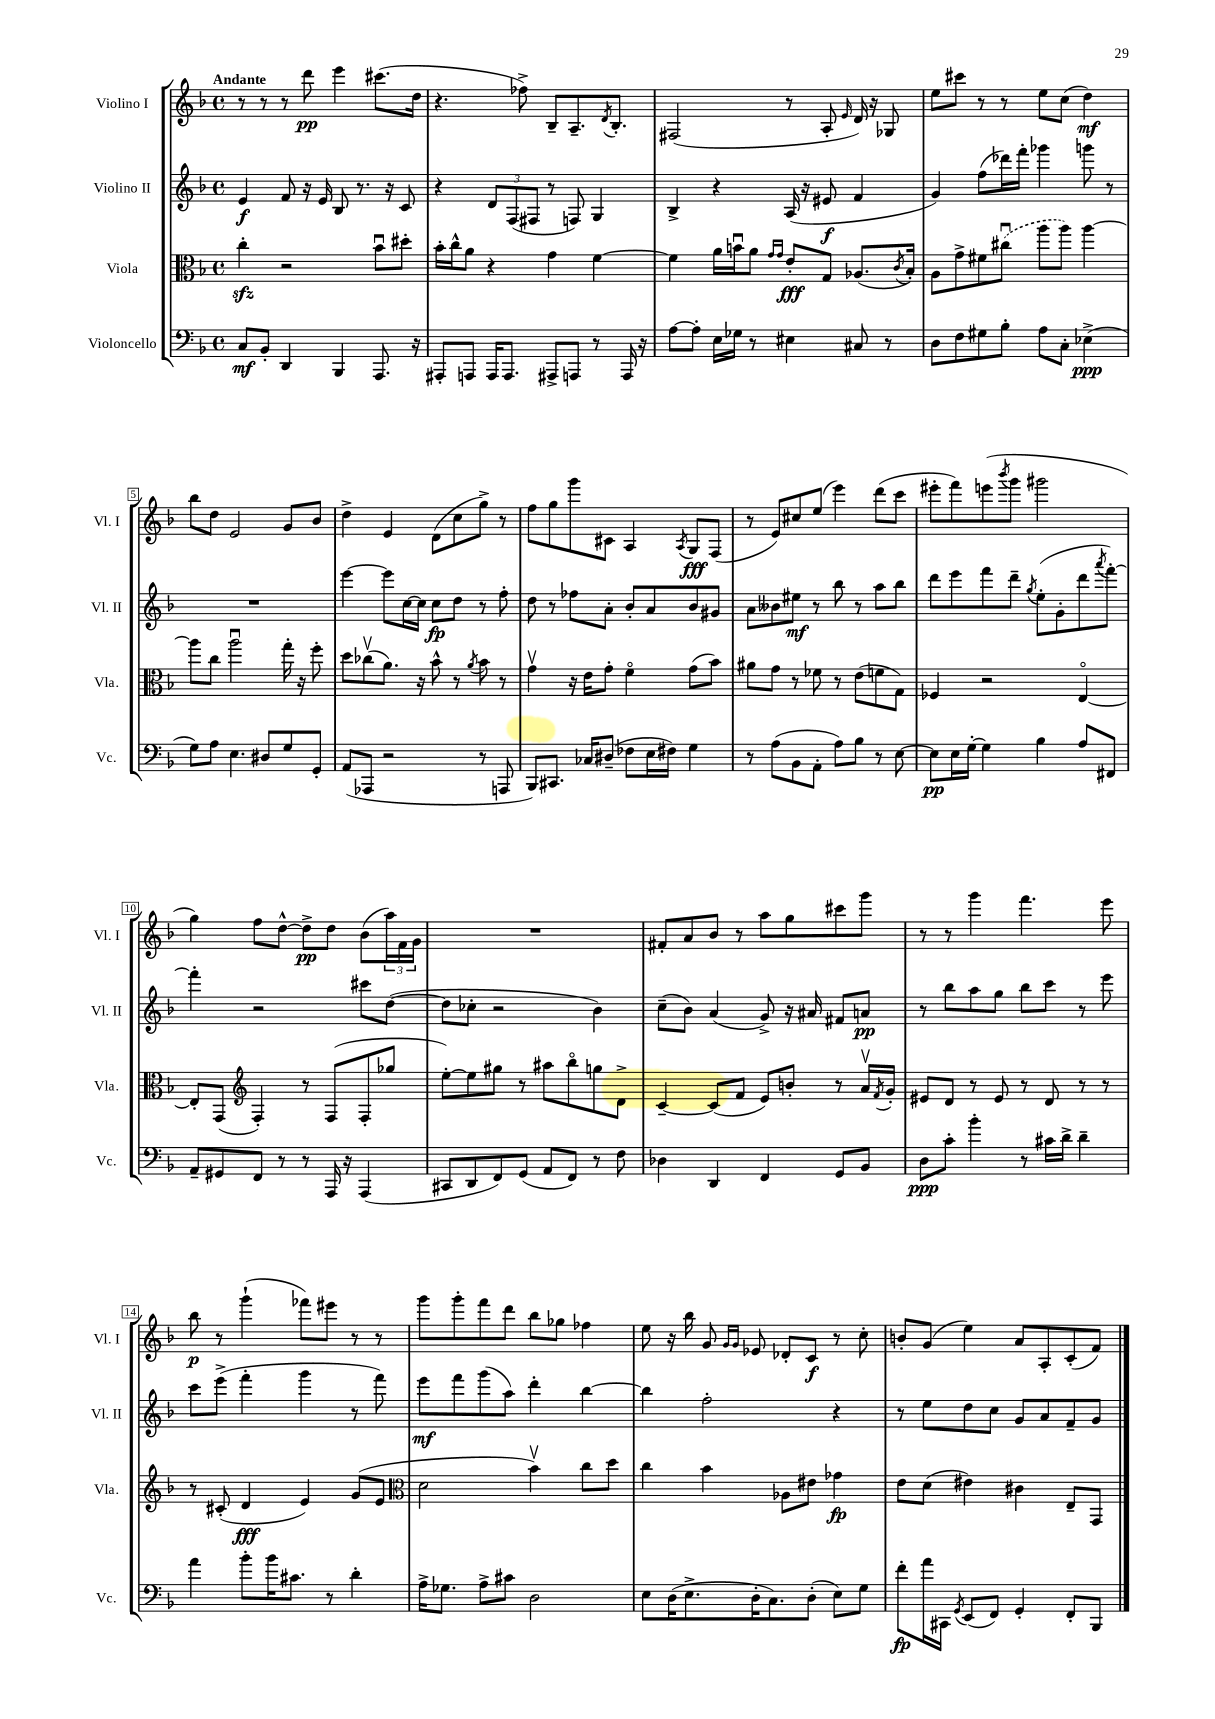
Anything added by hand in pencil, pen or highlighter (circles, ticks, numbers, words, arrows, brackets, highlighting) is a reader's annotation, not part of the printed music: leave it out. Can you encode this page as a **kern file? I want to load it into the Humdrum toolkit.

**kern	**kern	**kern	**kern
*staff4	*staff3	*staff2	*staff1
*clefF4	*clefC3	*clefG2	*clefG2
*k[b-]	*k[b-]	*k[b-]	*k[b-]
*M4/4	*M4/4	*M4/4	*M4/4
*met(c)	*met(c)	*met(c)	*met(c)
8C	4cc'	4e	8r
8BB-'	.	.	8r
4DD	2r	8f	8r
.	.	16r	8ddd
.	.	16e	.
4BBB-	.	8B-	4eee
.	.	8.r	.
8.AAA	8b-u	.	(8.ccc#
.	.	16r	.
.	8dd#'	8c	.
16r	.	.	16dd
=	=	=	=
8AAA#'	16b-'	4r	4.r
.	16cc^^	.	.
8AAA	8a	.	.
16AAA	4r	12d	.
8.AAA	.	.	.
.	.	(12F	.
.	.	.	8ff-^)
.	.	12F#	.
8AAA#^	4g	8r	8B-~
8AAA	.	8F)	8.A~
8r	[4f	4G	.
.	.	.	8qd
.	.	.	8.B-'
16AAA	.	.	.
16r	.	.	.
=	=	=	=
[8A	4f]	4B-^	(2F#
8A']	.	.	.
16E	16a	4r	.
16G-	16bu	.	.
8r	8a	.	.
.	16qqg	.	.
.	16qqg	.	.
4E#	8e'	(16A	8r
.	.	16r	.
.	8G	8e#	8A'
.	.	.	16qqe
8C#	(8.A-	4f	16d)
.	.	.	16r
8r	.	.	8G-
.	8qc	.	.
.	16B-')	.	.
=	=	=	=
8D	8A	4g)	8ee
8F	8g^	.	8ccc#
8G#	8f#	(8ff	8r
8B-'	(8cc#u	16ddd-)	8r
.	.	16fff'	.
8A	8aa	4ggg-	8ee
8C'	8aa)	.	(8cc
(4E-^	[4aa	8ggg	4dd)
.	.	8r	.
=	=	=	=
8G)	8aa]	1r	8bb-
8A	8cc	.	8dd
4.E	2aau	.	2e
8D#	.	.	.
8G	16gg'	.	8g
.	16r	.	.
8GG'	8ff'	.	8b-
=	=	=	=
(8AA	8dd	[4eee	4dd^
8AAA-	(8cc-v	.	.
2r	8.a)	8eee]	4e
.	.	[16cc	.
.	16r	16cc]	.
.	8b-^^	8cc	(8d
.	8r	8dd	8cc
.	8qa	.	.
8r	8b-	8r	8gg^)
8AAA	8r	8ff'	8r
=	=	=	=
8BBB-)	4gv	8dd	8ff
8.CC#	.	8r	8gg
.	16r	8ff-	8ggg
16C-	16e	.	.
(8D#~	8g'	8a'	8c#
8F-	4fo	8b-'	4A
16E	.	8a	.
16F#)	.	.	.
.	.	.	8qA
4G	(8g	8b-	8G
.	8b-)	8g#	(8F
=	=	=	=
8r	8a#	8a	8r
(8A	8g	8b--	8e)
8BB-	8r	8ee#	8cc#
8AA'	8f-	8r	(8ee
8A)	8r	8bb-	4eee)
8B-	(8e	8r	.
8r	8f	8aa	(8ddd
[8E	8G)	8bb-	8ccc
=	=	=	=
8E]	4F-	8ddd	8eee#'
16E	.	8eee	8fff)
[16G'	.	.	.
4G]	2r	8fff	(8eee
.	.	.	8qbbb-
.	.	8ddd~	8ggg
.	.	8qgg	.
4B-	.	(8ee'	2ggg#
.	.	8g'	.
8A	[4Eo	8ddd	.
.	.	8qaaa	.
8FF#	.	[8fff')	.
=	=	=	=
8AA~	8E']	4fff']	4gg)
8GG#	(8GG	.	.
*	*clefG2	*	*
8FF	4F')	2r	8ff
8r	.	.	[8dd^^
8r	8r	.	8dd^]
16AAA	(8F	.	8dd
16r	.	.	.
(4AAA	8F'	8ccc#	(8b-
.	8gg-	([8dd	24aa)
.	.	.	24f
.	.	.	24g
=	=	=	=
8CC#	[8ee')	8dd]	1r
8DD	8ee]	8cc-'	.
8FF)	8gg#	2r	.
(8GG	8r	.	.
8AA	8aa#	.	.
8FF)	8bb-o	.	.
8r	8gg	4b-)	.
8F	8d^	.	.
=	=	=	=
4D-	[4c~	(8cc~	8f#'
.	.	8b-)	8a
4DD	(8c]	(4a	8b-
.	8f	.	8r
4FF	8e)	8g^)	8aa
.	8b'	16r	8gg
.	.	16a#	.
8GG	8r	8f#	8ccc#
8BB-	16av	8a	8ggg
.	8qf	.	.
.	16g'	.	.
=	=	=	=
8D	8e#	8r	8r
8c'	8d	8bb-	8r
4b-'	8r	8aa	4ggg
.	8e#	8gg	.
8r	8r	8bb-	4.fff
16c#	8d	8ccc	.
16d^	.	.	.
4d~	8r	8r	.
.	8r	8eee	8eee
=	=	=	=
4a	8r	8ccc	8bb-
.	(8c#'	(8eee^	8r
8b-'	4d	4fff'	(4ggg`
16b-	.	.	.
8.c#	.	.	.
.	4e)	4ggg	8fff-)
8r	.	.	8eee#
4d'	(8g	8r	8r
.	8e	8fff)	8r
=	=	=	=
*	*clefC3	*	*
16A^	2d	8eee	8ggg
8.G-	.	.	.
.	.	8fff	8ggg'
8A^	.	(8ggg	8fff
8c#	.	8aa)	8ddd
2D	4b-v)	4ddd'	8bb-
.	.	.	8gg-
.	8cc	[4bb-	4ff-
.	8dd	.	.
=	=	=	=
8E	4cc	4bb-]	8ee
(16D	.	.	16r
8.E^	.	.	16bb-
.	4b-	2ff'	8g
.	.	.	16qqg
.	.	.	16qqg
16D'	.	.	8e-
8.C)	.	.	.
.	8A-	.	8d-'
(8D'	8e#	.	8c
8E)	4g-	4r	8r
8G	.	.	8cc'
=	=	=	=
8f'	8e	8r	8b'
16a	(8d	8ee	(8g
16CC#	.	.	.
8qGG	.	.	.
(8EE	4e#)	8dd	4ee)
8FF)	.	8cc	.
4GG'	4c#	8g	8a
.	.	8a	8A'
8FF'	8E~	8f~	(8c'
8BBB-	8GG	8g	8f)
==	==	==	==
*-	*-	*-	*-
